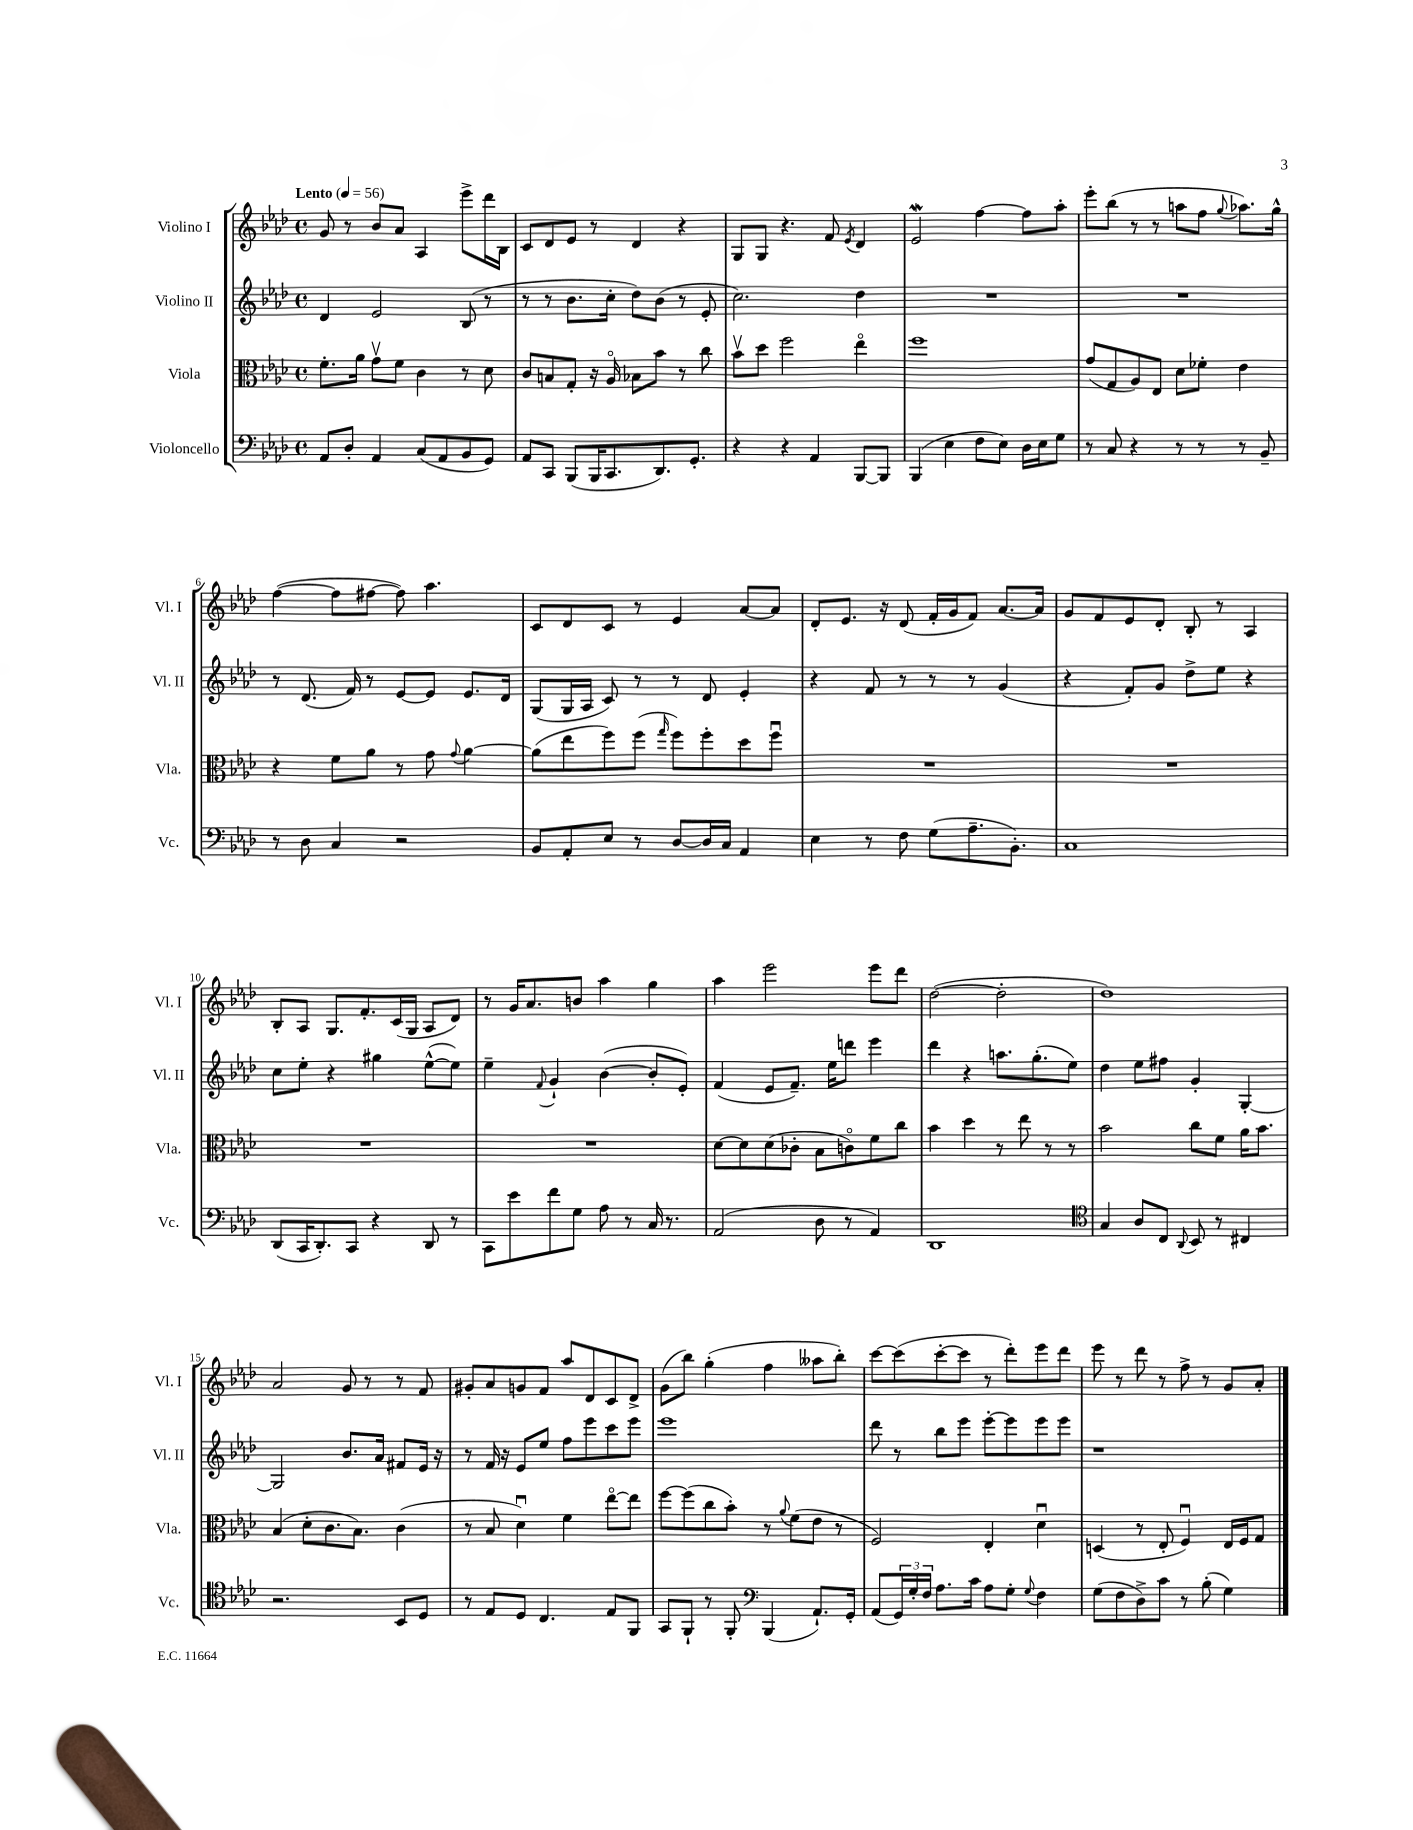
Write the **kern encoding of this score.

**kern	**kern	**kern	**kern
*part4	*part3	*part2	*part1
*staff4	*staff3	*staff2	*staff1
*I"Violoncello	*I"Viola	*I"Violino II	*I"Violino I
*I'Vc.	*I'Vla.	*I'Vl. II	*I'Vl. I
*clefF4	*clefC3	*clefG2	*clefG2
*k[b-e-a-d-]	*k[b-e-a-d-]	*k[b-e-a-d-]	*k[b-e-a-d-]
*M4/4	*M4/4	*M4/4	*M4/4
*met(c)	*met(c)	*met(c)	*met(c)
*MM56	*MM56	*MM56	*MM56
=1	=1	=1	=1
!	!	!	!LO:TX:a:B:t=Lento
8AA-/L	8.f'\L	4d-/	8g/
8D-'/J	.	.	8r
.	16a-\Jk	.	.
4AA-/	8gv\L	2e-/	8b-/L
.	8f\J	.	8a-/J
(8C/L	4c\	.	4A-/
8AA-/	.	.	.
8BB-/	8r	(8B-/	8eee-^\L
8GG/J)	8d-\	8r	16ddd-\L
.	.	.	16B-\JJ
=2	=2	=2	=2
8AA-/L	8c/L	8r	8c/L
8CC/J	8Bn/	8r	8d-/
(8BBB-/L	8G'/J	8.b-\L	8e-/J
16BBB-/K	16r	.	8r
8.CC/	16A-/	16cc'\Jk	.
.	8B-X\L	8dd-\L)	4d-/
8.DD-/)	8b-\J	(8b-\J	.
.	8r	8r	4r
8.GG'/J	.	.	.
.	8cc\	8e-'/	.
=3	=3	=3	=3
4r	8b-v\L	2.cc\)	8G/L
.	8dd-\J	.	8G/J
4r	2ff\	.	4.r
4AA-/	.	.	.
.	.	.	8f/
.	.	.	8qe-/
[8BBB-/L	4ee-\	4dd-\	4d-/
8BBB-/J]	.	.	.
=4	=4	=4	=4
(4BBB-/	1ff	1r	2e-W/
4E-\	.	.	.
8F\L	.	.	[4ff\
8E-\J)	.	.	.
16D-\LL	.	.	8ff\L]
16E-\J	.	.	.
8G\J	.	.	8aa-'\J
=5	=5	=5	=5
8r	(8g/L	1r	8eee-'\L
8C/	8G/	.	(8bb-\J
4r	8A-/)	.	8r
.	8E-/J	.	8r
8r	8d-\L	.	8aan\L
8r	8f-X'\J	.	8ff\J
.	.	.	8qqgg/
8r	4e-\	.	8.aa-X\L)
8BB-~/	.	.	.
.	.	.	16gg^^\Jk
!!LO:LB:g=z
=6	=6	=6	=6
8r	4r	8r	([4ff\
8D-\	.	(8.d-/	.
4C/	8f\L	.	8ff\L]
.	.	16f/)	.
.	8a-\J	8r	[8ff#X\J
2r	8r	[8e-/L	8ff#\])
.	8g\	8e-/J]	4.aa-\
.	8qqg/	.	.
.	[4a-\	8.e-/L	.
.	.	16d-/Jk	.
=7	=7	=7	=7
8BB-/L	(8a-\L]	(8G/L	8c/L
8AA-'/	8ee-\	16G/L	8d-/
.	.	16A-/JJ	.
8E-/J	8ff\)	8c/)	8c/J
8r	(8ff\J	8r	8r
.	16qqgg/	.	.
[8D-/L	8ff\L)	8r	4e-/
16D-/L]	8ff'\	8d-/	.
16C/JJ	.	.	.
4AA-/	8dd-\	4e-'/	[8a-/L
.	8ffu\J	.	8a-/J]
=8	=8	=8	=8
4E-\	1r	4r	8d-'/L
.	.	.	8.e-/J
8r	.	8f/	.
.	.	.	16r
8F\	.	8r	(8d-/
(8G\L	.	8r	16f'/LL
.	.	.	16g/J
8.A-~\	.	8r	8f/J)
.	.	(4g/	[8.a-/L
8.BB-'\J)	.	.	.
.	.	.	16a-/Jk]
=9	=9	=9	=9
1C	1r	4r	8g/L
.	.	.	8f/
.	.	8f'/L)	8e-/
.	.	8g/J	8d-'/J
.	.	8dd-^\L	8B-'/
.	.	8ee-\J	8r
.	.	4r	4A-/
!!LO:LB:g=z
=10	=10	=10	=10
(8DD-/L	1r	8cc\L	8B-'/L
16CC/K	.	8ee-'\J	8A-/J
8.DD-'/)	.	.	.
.	.	4r	8.G/L
8CC/J	.	.	.
.	.	.	8.f'/
4r	.	4gg#X\	.
.	.	.	(16c/L
.	.	.	16G/JJ
8DD-/	.	([8ee-^^\L	8A-/L
8r	.	8ee-\J])	8d-/J)
=11	=11	=11	=11
8CC\L	1r	4ee-~\	8r
8e-\	.	.	16g/KL
.	.	.	8.a-/
.	.	8qqf/	.
8f\	.	4g`/	.
8G\J	.	.	8bn/J
8A-\	.	([4b-\	4aa-\
8r	.	.	.
16C/	.	8b-'/L]	4gg\
8.r	.	.	.
.	.	8e-'/J)	.
=12	=12	=12	=12
(2AA-/	[8d-\L	(4f/	4aa-\
.	8d-\]	.	.
.	(8d-\	8e-/L	2eee-\
.	8c-X'\J	8.f~/J)	.
8D-\	8B-\L	.	.
.	.	16ee-\KL	.
8r	8cn\)	8dddn\J	.
4AA-/)	8f\	4eee-\	8eee-\L
.	8cc\J	.	8ddd-\J
=13	=13	=13	=13
1DD-	4b-\	4ddd-\	([2dd-\
.	4dd-\	4r	.
.	8r	8.aan\L	2dd-'\]
.	8ee-\	.	.
.	.	(8.gg'\	.
.	8r	.	.
.	8r	8ee-\J)	.
=14	=14	=14	=14
*clefC4	*	*	*
4G/	2b-\	4dd-\	1dd-)
8A-/L	.	8ee-\L	.
8C/J	.	8ff#X\J	.
8qqAA-/	.	.	.
8BB-/	8cc\L	4g'/	.
8r	8f\J	.	.
4C#X/	16a-\KL	[4G'/	.
.	8.b-\J	.	.
!!LO:LB:g=z
=15	=15	=15	=15
2.r	(4B-/	2G/]	2a-/
.	8d-'\L	.	.
.	8.c\	.	.
.	.	8.b-/L	8g/
.	8.B-\J)	.	.
.	.	.	8r
.	.	16a-/Jk	.
8BB-/L	(4c\	8f#X/L	8r
8D-/J	.	16e-/Jk	8f/
.	.	16r	.
=16	=16	=16	=16
8r	8r	8r	8g#X'/L
8E-/L	8B-/	16f/	8a-/
.	.	16r	.
8D-/J	4d-u\)	8e-/L	8gn/
4.C/	.	8ee-/J	8f/J
.	4f\	8ff\L	8aa-/L
.	.	8eee-\	8d-/
8E-/L	[8ee-\L	8ccc\	8c/
8FF/J	8ee-\J]	8eee-\J	8d-^/J
=17	=17	=17	=17
8GG/L	[8ff\L	1eee-	(8g\L
8FF`/J	(8ff\]	.	8bb-\J)
8r	8cc\	.	(4gg'\
8FF'/	8b-'\J)	.	.
*clefF4	*	*	*
(4BBB-/	8r	.	4ff\
.	8qqa-/	.	.
.	(8f\L	.	.
8.AA-`/L)	8e-\J	.	8aa--X\L
.	8r	.	8bb-'\J)
16GG'/Jk	.	.	.
=18	=18	=18	=18
(8AA-/L	2F/)	8ddd-\	[8ccc\L
24GG/L)	.	8r	(8ccc\]
24G'/	.	.	.
24F/JJ	.	.	.
8.A-\L	.	8bb-\L	[8ccc'\
.	.	8eee-\J	8ccc\J]
16c\Jk	.	.	.
8A-\L	4E-'/	[8eee-'\L	8r
8G'\J	.	8eee-\]	8ddd-'\L)
8qqG/	.	.	.
4F\	4d-u\	8eee-\	8eee-\
.	.	8eee-\J	8ddd-\J
=19	=19	=19	=19
(8G\L	(4Dn/	1r	8eee-\
8F\	.	.	8r
8D-^\)	8r	.	8ddd-\
8c\J	8E-'/	.	8r
8r	4Fu/)	.	8ff^\
(8B-'\	.	.	8r
4G\)	16E-/LL	.	8g/L
.	16F/J	.	.
.	8G/J	.	8a-'/J
==	==	==	==
*-	*-	*-	*-
